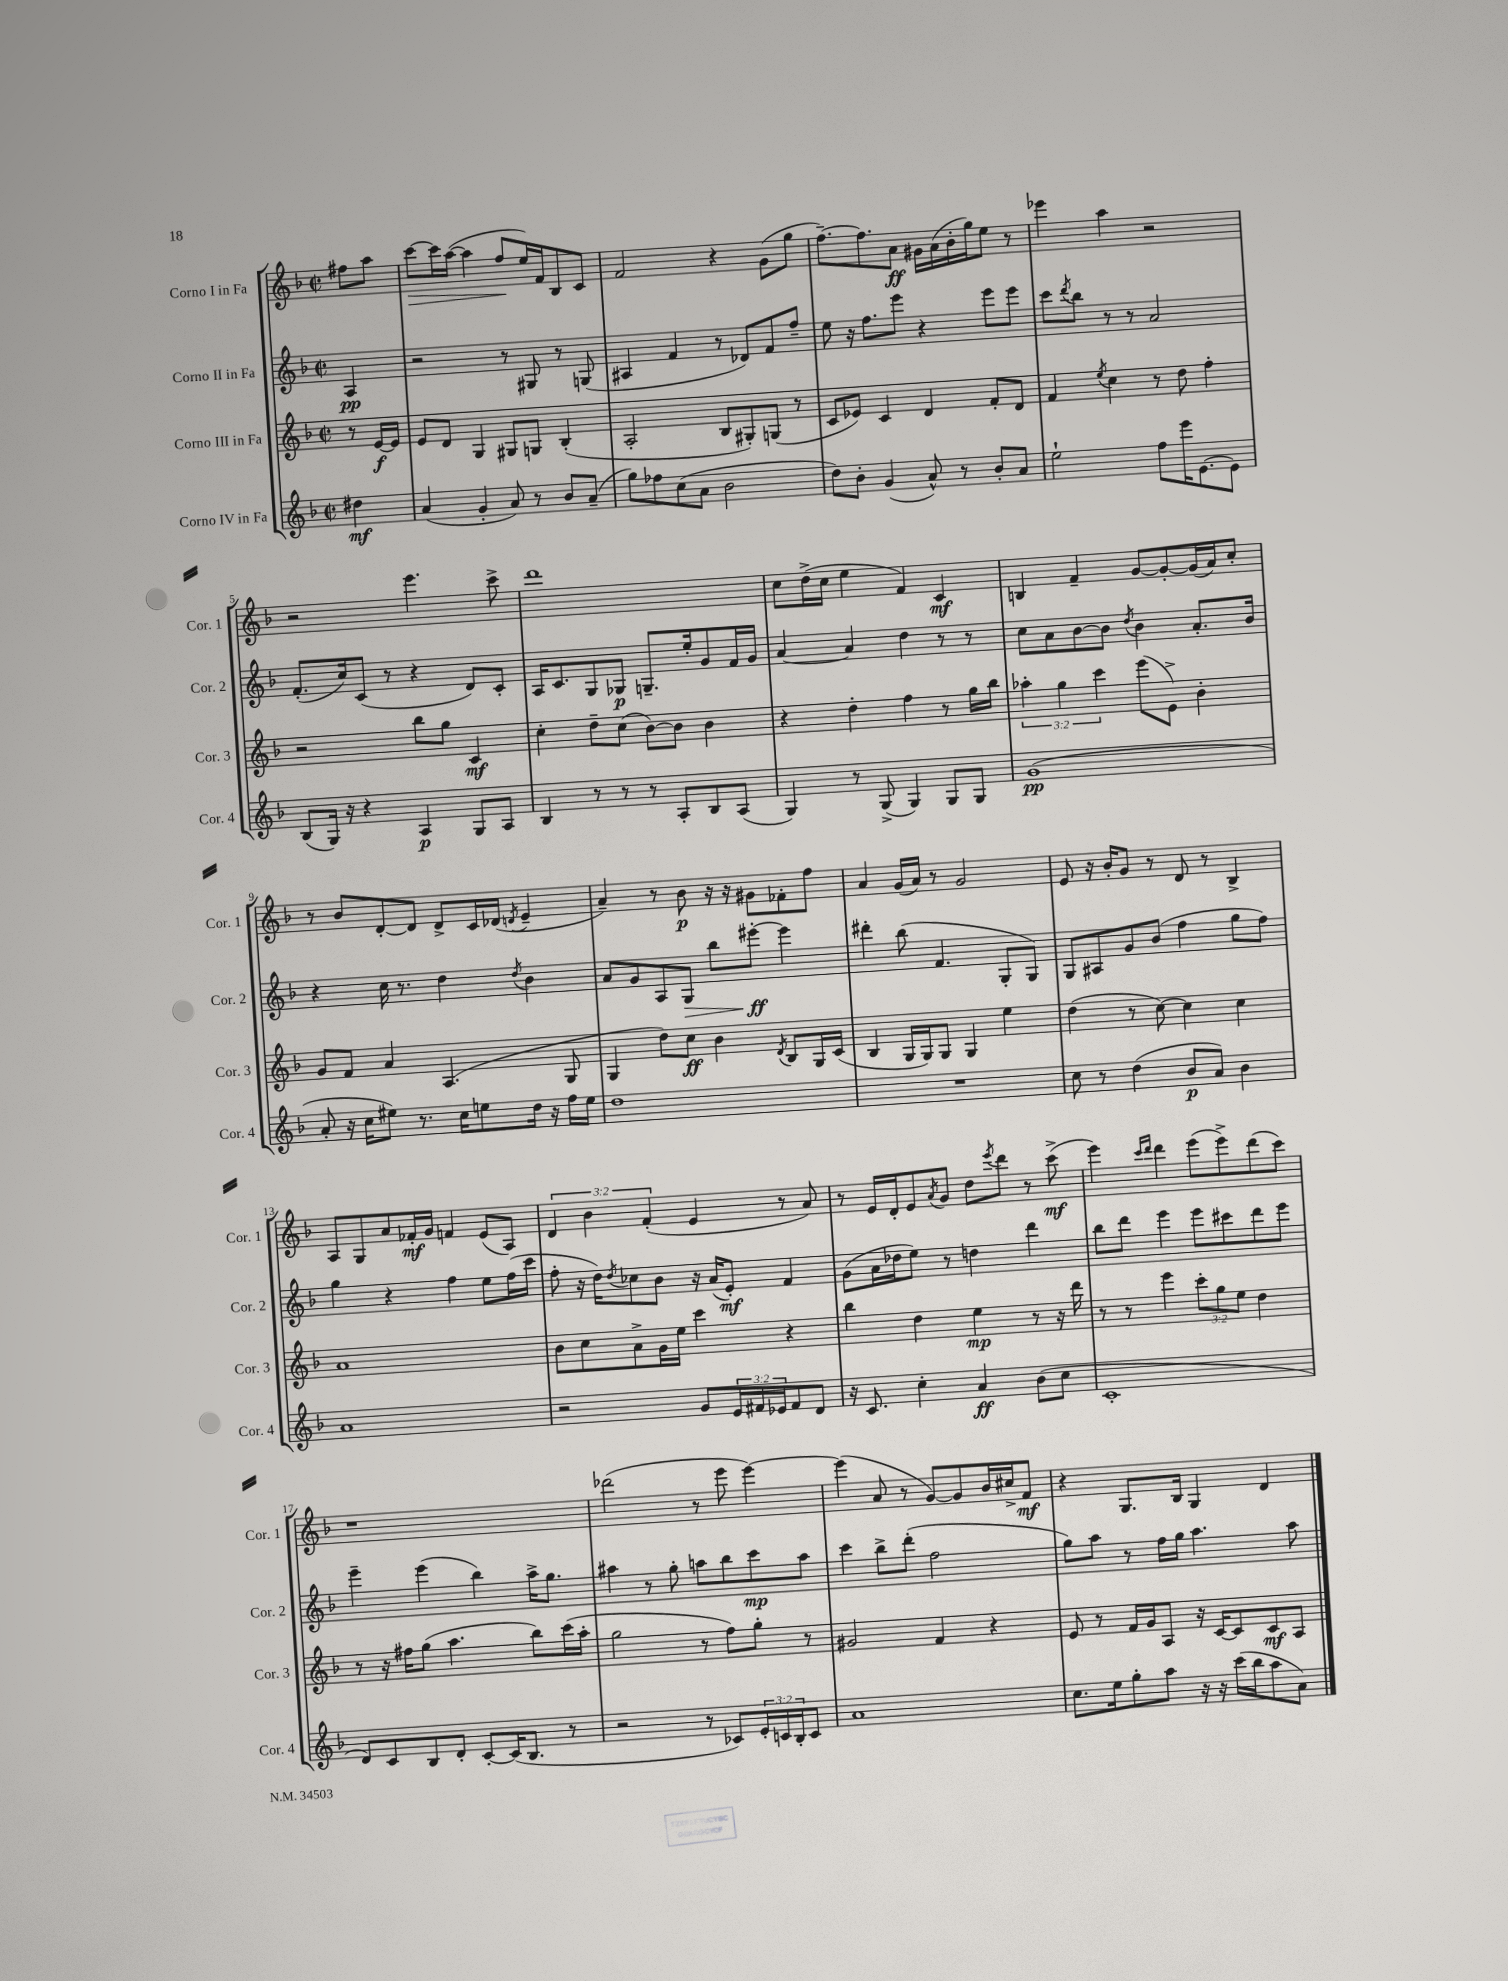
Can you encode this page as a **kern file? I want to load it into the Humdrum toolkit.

**kern	**kern	**kern	**kern
*staff4	*staff3	*staff2	*staff1
*clefG2	*clefG2	*clefG2	*clefG2
*k[b-]	*k[b-]	*k[b-]	*k[b-]
*M2/2	*M2/2	*M2/2	*M2/2
*met(c|)	*met(c|)	*met(c|)	*met(c|)
4dd#	8r	4A	8ff#
.	[16e	.	8aa
.	16e]	.	.
=	=	=	=
(4a	8e	2r	[8ccc
.	8d	.	16ccc]
.	.	.	([16aa
4g'	4G	.	4aa]
8a)	8G#	8r	8ff
8r	8G	8G#	16ee)
.	.	.	16f
8b-	(4B-'	8r	8B-
(8a~	.	(8G	8c
=	=	=	=
8gg)	2A'	4A#	2f
8ff-	.	.	.
(8cc	.	4f	.
8a	.	.	.
2b-	8B-	8r	4r
.	8G#')	8d-)	.
.	(8G	8f	(8g
.	8r	8ff~	8gg
=	=	=	=
8dd)	8c	8ee	[8.ff~)
8b-'	8e-)	16r	.
.	.	8.ff	8.ff]
(4g	4c	.	.
.	.	8eee	8a
8a^^)	4d	4r	16g#
.	.	.	(16a
8r	.	.	16b-'
.	.	.	16gg)
8b-'	8f'	8eee	8ee
8a	8d	8eee	8r
=	=	=	=
2ee`	4f	8ccc	4eee-
.	.	8qddd	.
.	.	8bb-	.
.	8qee	.	.
.	4cc	8r	4aa
.	.	8r	.
8ff	8r	2a	2r
16eee	8dd	.	.
[8.e	.	.	.
.	4ff'	.	.
8e]	.	.	.
=	=	=	=
(8B-	2r	(8.f'	2r
16G)	.	.	.
16r	.	16cc)	.
4r	.	(8c	.
.	.	8r	.
4A	8bb-	4r	4.eee
.	8gg	.	.
8G	4c	8d)	.
8A	.	8c'	8ccc^
=	=	=	=
4B-	4cc'	16A	1ddd
.	.	8.c	.
8r	8dd~	8G	.
8r	(8cc	8G-	.
8r	[8b-)	8.G~	.
8A'	8b-]	.	.
.	.	16ee'	.
8B-	4b-	8g	.
(8A	.	16f	.
.	.	16g	.
=	=	=	=
4G)	4r	[4a	8cc
.	.	.	(16dd^
.	.	.	16cc
8r	4dd'	4a]	4ee
(8G^	.	.	.
4G)	4ff	4dd	4f)
8G	8r	8r	4c
8G	16gg	8r	.
.	16bb-	.	.
=	=	=	=
(1g	6aa-'	8cc	4B
.	.	8a	.
.	6gg	.	.
.	.	[8b-	4f~
.	6ccc	.	.
.	.	8b-]	.
.	.	8qdd	.
.	(8eee	4b-	[8g
.	8e^)	.	8g'_
.	4b-'	8.a'	(16g]
.	.	.	16a)
.	.	.	8cc'
.	.	16b-	.
=	=	=	=
8a'	8g	4r	8r
16r	8f	.	8b-
16cc	.	.	.
8ee#)	4a	16cc	[8d'
.	.	8.r	.
8.r	.	.	8d]
.	(4.A	4dd	8d^
16cc	.	.	.
8ee	.	.	16c
.	.	.	(16d-
.	.	8qdd	8qd
16dd	.	4b-	4e~
16r	.	.	.
16ff	8G	.	.
16ee	.	.	.
=	=	=	=
1dd	4G	8a	4a~)
.	.	8g	.
.	8dd)	8A	8r
.	8cc	8G	8b-
.	4b-	8bb-	16r
.	.	.	16r
.	.	[8eee#'	8g#
.	8qd	.	.
.	8B-	4eee#]	8f-'
.	16G	.	8ff
.	(16c	.	.
=	=	=	=
1r	4B-	4ddd#'	4a
.	16G	(8bb-	(16g
.	16G)	.	16a)
.	8G	4.f	8r
.	4G	.	2g
.	4ee	8G'	.
.	.	8G)	.
=	=	=	=
8cc	(4dd	8G	8e
8r	.	8A#	16r
.	.	.	16b-'
(4dd	8r	8g	8g
.	[8cc)	(8b-	8r
8b-	4cc]	4ff	8d
8a)	.	.	8r
4b-	4cc	8gg	4B-^
.	.	8ff)	.
=	=	=	=
1a	1a	4gg	8A
.	.	.	8G
.	.	4r	8a
.	.	.	16f-'
.	.	.	16g
.	.	4ff	4f
.	.	8ee	(8e
.	.	(16ff	8A)
.	.	16ccc	.
=	=	=	=
2r	8b-	8ff'	6d
.	8cc	16r	.
.	.	.	6b-
.	.	16dd)	.
.	.	8qdd	.
.	8a^	8cc-	.
.	.	.	(6f'
.	16g	8b-	.
.	16ee	.	.
8g	4ccc	16r	4e
.	.	(16a	.
24e	.	8e')	.
24f#	.	.	.
24e-	.	.	.
8f#	4r	4f	8r
8d	.	.	8a)
=	=	=	=
16r	4bb-	(8g	8r
8.c	.	.	.
.	.	16a	16e
.	.	16dd-	16d'
4cc'	4dd	8ee)	8e
.	.	.	8qa
.	.	8r	8g
4a	4ee	4dd	8dd
.	.	.	8qeee
.	.	.	8ddd
(8b-	8r	4ddd	8r
8cc	16r	.	(8ccc^
.	16ddd	.	.
=	=	=	=
1c'	8r	8bb-	4eee)
.	8r	8ddd	.
.	.	.	16qqccc
.	.	.	16qqddd
.	4eee	4eee	4ddd
.	12ccc'	8eee	(8eee
.	12gg	.	.
.	.	8ccc#	8eee^)
.	12ee	.	.
.	4dd	8ddd	(8ddd
.	.	8eee	8ccc)
=	=	=	=
8d)	8r	4eee~	1r
8c	16r	.	.
.	16ff#	.	.
8B-	(8gg	(4eee	.
8d'	4.aa	.	.
[8c'	.	4bb-)	.
(16c]	.	.	.
8.B-	.	.	.
.	8bb-)	16aa^	.
.	.	8.gg	.
8r	(16ccc	.	.
.	16aa'	.	.
=	=	=	=
2r	2gg	4aa#	(2ddd-
.	.	8r	.
.	.	8gg'	.
8r	8r	8aa	8r
8c-)	8ff)	8bb-	8eee
24e'	8gg'	8ccc	[4eee)
24c	.	.	.
24B-'	.	.	.
8c	8r	8aa	.
=	=	=	=
1a	2g#	4ccc	(4eee]
.	.	8bb-^	8a
.	.	(8ddd'	8r
.	4f	2ff	[8g)
.	.	.	8g]
.	4r	.	16b-
.	.	.	16cc#^
.	.	.	8f
=	=	=	=
8.cc	8e	8gg)	4r
.	8r	8aa	.
16ee	.	.	.
8gg'	16f	8r	8.G
.	16g	.	.
8aa	8A	16ff	.
.	.	16gg	16B-
16r	16r	4.aa	4G
16r	[16c	.	.
(16ccc	8c]	.	.
16bb-	.	.	.
8aa	8c	.	4d
8a)	8A	8aa	.
==	==	==	==
*-	*-	*-	*-
